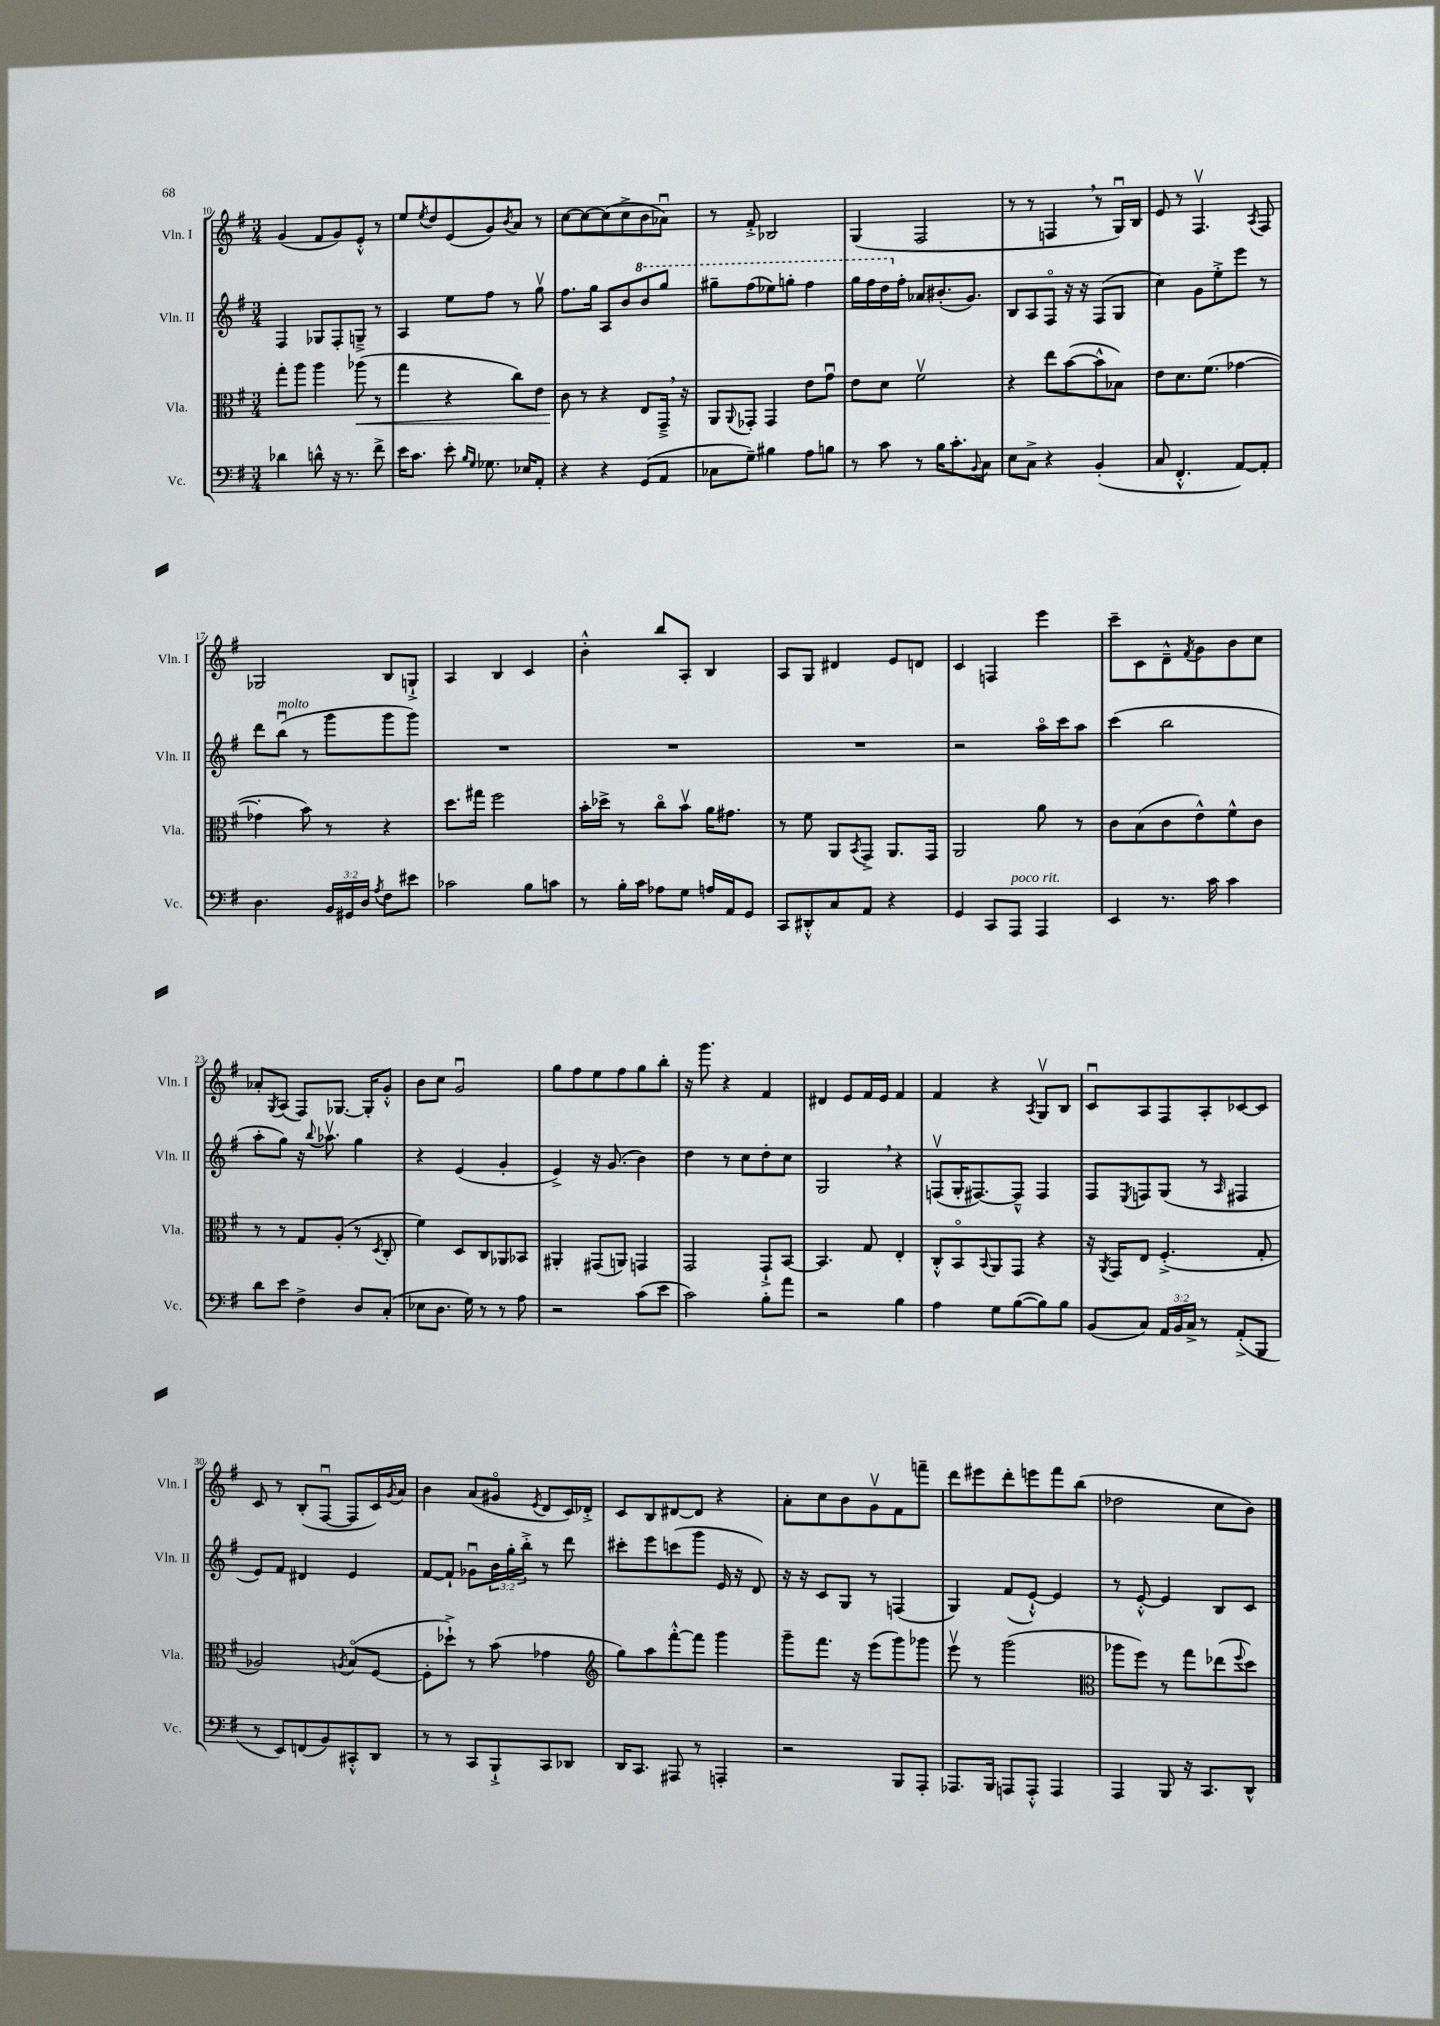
<<
\new StaffGroup <<
\new Staff = "s0" \with { instrumentName = "Vln. I" shortInstrumentName = "Vln. I" } {
    \clef treble \key g \major \numericTimeSignature \time 3/4
    g'4( fis'8 g'8) e'8-.-^ r8 |
    e''8 \acciaccatura { e''8 } d''8 e'8( g'8) \acciaccatura { b'8 } a'8 r8 |
    c''8~ c''8~ c''8( c''8-> b'8 aes'8\downbow) |
    r8 fis'8-.-> bes2 |
    g4( fis2 |
    r8 r8 f4 \breathe r8 g16\downbow) b16 |
    e'8 r8 fis4.\upbow \acciaccatura { a8 } fis8 |
    ges2 b8 g8-!-> |
    a4 b4 c'4 |
    b'4-.-^ b''8 a8-. b4 |
    a8 g8 dis'4 e'8 d'8 |
    c'4 f4 e'''4 |
    c'''8-- c'8 d'8---^ \acciaccatura { fis'8 } g'8 b'8 c''8 |
    aes'8-. \acciaccatura { g8 } a8( fis8) ges8.~ ges16-. g'8-.-^ |
    b'8 c''8 g'2\downbow |
    g''8 fis''8 e''8 fis''8 g''8 b''8-. |
    r16 g'''8. r4 fis'4 |
    dis'4 e'8 fis'16 e'16 fis'4 |
    fis'4 r4 \acciaccatura { a8 } g8\upbow b8 |
    c'8\downbow a8 fis8 a8-. ces'8~ ces'8 |
    c'8 r8 b8-.( fis8~\downbow fis8 c'16) \acciaccatura { g'8 } a'16 |
    b'4 a'8( gis'8\flageolet \acciaccatura { e'8 } d'8 c'16) des'16-.-> |
    c'8 b8 dis'8~ dis'8 r4 |
    a'8-. c''8 b'8 g'8\upbow fis'8 f'''8-- |
    d'''8 eis'''8 d'''8-. e'''8 fis'''8 b''8( |
    des''2 c''8 b'8) \bar "|." |
}
\new Staff = "s1" \with { instrumentName = "Vln. II" shortInstrumentName = "Vln. II" } {
    \clef treble \key g \major \numericTimeSignature \time 3/4 \override Staff.TupletNumber.text = #tuplet-number::calc-fraction-text
    fis4 ges8 fis8-. g8---> r8 |
    a4 e''8 fis''8 r8 g''8\upbow |
    fis''8. g''16 a8 b'8 \ottava #1 b''8 g'''8 |
    gis'''8-- fis'''8( ees'''8) g'''8-. fis'''4 |
    g'''16 fis'''16 d'''16 \ottava #0 fis''16-. aes'8 bis'8.-.( g'8.) |
    b8 a8 fis8\flageolet r16 r16 fis8( g8 |
    c''4) g'8 e''8-.-> e'''8 r8 |
    d'''8 b''8\downbow^\markup { \italic "molto" }( r8 g'''8 g'''8 g'''8) |
    R2. |
    R2. |
    R2. |
    r2 a''16\flageolet c'''16 a''8 |
    c'''4( b''2 |
    a''8-. g''8) r16 \appoggiatura { b''8 } aes''8.\upbow g''4 |
    r4 e'4( g'4-. |
    e'4->) r16 g'8.( b'4) |
    d''4 r8 c''8 d''8-. c''8 |
    g2 \breathe r4 |
    f8\upbow( g16-. fis8.~) fis8---^ fis4 |
    fis8 \acciaccatura { e8 } f8 g8( r8 \grace { a16 } fis4 |
    e'8) fis'8 dis'4 e'4 |
    fis'8~ fis'8-! ges'8\downbow \tuplet 3/2 { b'16 g''16-. b''16-.-> } r8 d'''8 |
    cis'''8-. e'''8 c'''8( g'''8 e'16 r16 d'8) |
    r16 r16 c'8 g8 r8 f4( |
    g4) fis'8( e'8~-!-^) e'4 |
    r8 e'8~-.-^ e'4 b8 c'8 \bar "|." |
}
\new Staff = "s2" \with { instrumentName = "Vla." shortInstrumentName = "Vla." } {
    \clef alto \key g \major \numericTimeSignature \time 3/4
    g''8-. a''8 a''4 aes''8\<( r8 |
    g''4 r4 c''8) e'8 |
    c'8\! r8 r4 e8 g,16---> \breathe r16 |
    a,8 \appoggiatura { a,8 } ges,8-. ges,4 e'8 g'8\downbow |
    e'8 d'8 fis'2\upbow |
    r4 e''8 b'8~( b'8-^ bes8) |
    e'8 d'8. fis'8.( ges'4~ |
    ges'4-. b'8) r8 r4 |
    d''8. gis''16 fis''2 |
    b'16-. des''16-> r8 c''8\flageolet b'8\upbow a'16 gis'8. |
    r8 fis'8 a,8 \acciaccatura { b,8 } g,8-> a,8. g,16 |
    a,2 a'8 r8 |
    c'8 b8( c'8 e'8-^) fis'8-^ c'8 |
    r8 r8 g8 a8-.( r8 \acciaccatura { d8 } c8-. |
    fis'4) d8 c8 aes,8 bes,8 |
    ais,4-. gis,8( a,8) g,4 |
    g,2 g,8-!-> b,8~ |
    b,4. g8 e4-. |
    c8-.-^ b,8\flageolet \appoggiatura { b,8 } a,8 g,8 r4 |
    r16 \acciaccatura { a,8 } g,16 e8 fis4.-.->( g8-. |
    aes2) \acciaccatura { a8 } b8\flageolet( fis8~ |
    fis8-. des''8-!->) r8 b'8( ges'4 |
    \clef treble g''8) a''8 fis'''8~-.-^ fis'''8 g'''4 |
    g'''8-- fis'''8. r16 e'''8( g'''8) ges'''8 |
    e'''8\upbow r8 g'''2( |
    \clef alto aes''8 fis''8) r8 g''8 ees''8( \appoggiatura { fis''8 } d''8) \bar "|." |
}
\new Staff = "s3" \with { instrumentName = "Vc." shortInstrumentName = "Vc." } {
    \clef bass \key g \major \numericTimeSignature \time 3/4 \override Staff.TupletNumber.text = #tuplet-number::calc-fraction-text
    des'4 d'8-^ r16 r8. fis'8-> |
    e'16 c'8. e'8-. \grace { b16 g16 } ges8. ees16 a,8-. |
    r4 r4 g,8( a,8 |
    ces8 g8--) bis4 a8 b8 |
    r8 c'8 r8 b16 c'8.-. \appoggiatura { b,8 } c8 |
    e8 c8-> r4 b,4-.( |
    c8 fis,4.-.-^ a,8~) a,8-. |
    d4. \tuplet 3/2 { b,16 gis,16 d16 } \acciaccatura { a8 } fis8 eis'8 |
    ces'2 b8 c'8 |
    r8 b16-. c'16 aes8 g8 a16 a,16 g,8 |
    c,8 dis,8-.-^ c8 a,8 r4 |
    g,4 c,8 a,,8^\markup { \italic "poco rit." } a,,4 |
    e,4 r8. c'16 c'4 |
    d'8 e'8 fis4-> d8 c8-.( |
    ees8 d8. g16) r8 r8 a8 |
    r2 c'8( e'8 |
    c'2) b8-. a'8 |
    r2 b4 |
    a4 g8 b8~( b8) b8 |
    b,8( c8) \tuplet 3/2 { a,16 b,16 c16-> } r8 a,8-.->( b,,8 |
    r8 e,8) f,8( b,8) cis,8-.-^ d,8 |
    r8 r8 c,8 b,,8-!-> c,8 des,8 |
    d,16 c,8. ais,,8 r8 a,,4-. |
    r2 b,,8 a,,8-. |
    aes,,8. b,,16 a,,8 a,,8-.-^ a,,4 |
    a,,4 b,,8 r16 c,8. d,8-^ \bar "|." |
}
>>
>>
\layout { \context { \Score currentBarNumber = #10 } }
